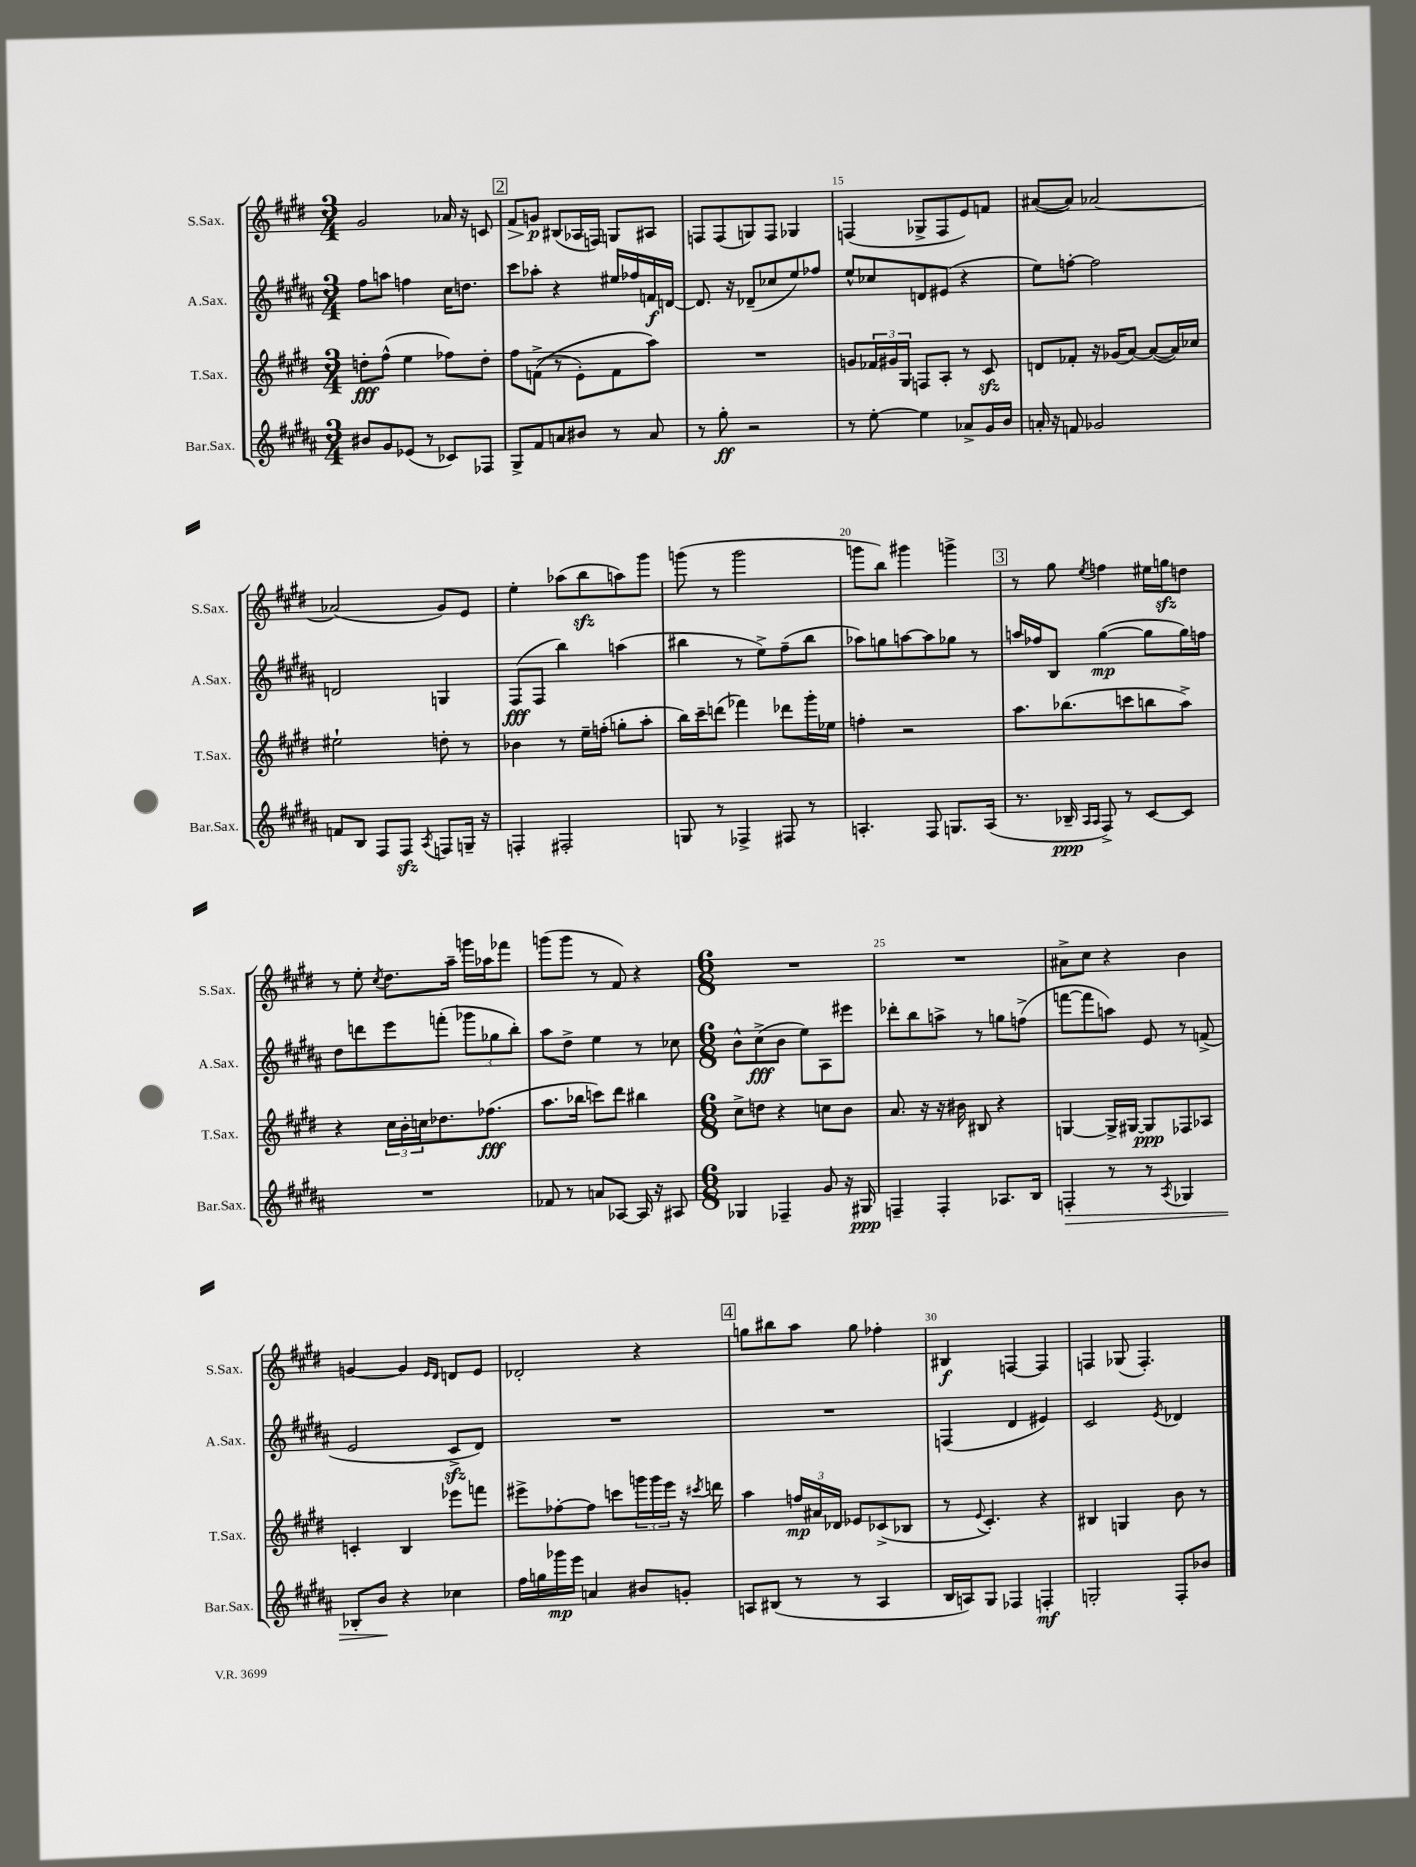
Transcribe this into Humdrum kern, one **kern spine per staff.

**kern	**kern	**kern	**kern
*staff4	*staff3	*staff2	*staff1
*clefG2	*clefG2	*clefG2	*clefG2
*k[f#c#g#d#a#]	*k[f#c#g#d#]	*k[f#c#g#d#a#]	*k[f#c#g#d#]
*M3/4	*M3/4	*M3/4	*M3/4
8b#	8dd'	8ff#	2g#
8g#	(8ff#^^	8aa	.
(8e-	4ee	4ff	.
8r	.	.	.
8c-)	8ff-)	16cc#	16a-
.	.	8.dd	16r
8F-	8dd'	.	8c
=	=	=	=
8G#^	8ff#	8ccc#	8f#
8f#	&((8f^	8aa-'	8g
8a	8r	4r	(8B#
8b#	8e')	.	16A-
.	.	.	16F)
8r	8f	16ee#	8G
.	.	16ff-	.
8a	8aa&)	16f	8A#
.	.	[16d	.
=	=	=	=
8r	2.r	8.d]	8F
8gg#'	.	.	(8F
.	.	16r	.
2r	.	(8d-~	8G)
.	.	8cc-	8F
.	.	8ee)	4G-
.	.	8ff-	.
=	=	=	=
8r	8g	8ee^^	(4F
[8ee'	24f-	8cc-	.
.	24g#	.	.
.	24G#	.	.
4ee]	8F	8d	8G-^
.	8A'	(8e#	8F
8a-^	8r	4r	8e)
16g#	8c#	.	8f
16b	.	.	.
=	=	=	=
16a'	8d	8ee)	([8a#
16r	.	.	.
8f	8f-'	[8ff'	8a#])
2g-	16r	2ff]	[2a-
.	(16g-	.	.
.	[8a)	.	.
.	(8a_	.	.
.	16a])	.	.
.	16cc-	.	.
=	=	=	=
8f	2ee#`	2d	(2a-]
8B	.	.	.
8F#	.	.	.
8F#	.	.	.
8qA#	.	.	.
8F	8dd'	4G	8g#)
16G~	8r	.	8e
16r	.	.	.
=	=	=	=
4F'	4b-	(8F#	4ee'
.	.	8F#	.
2F#'	8r	4bb)	(8aa-
.	16ee~	.	8bb
.	(16ff'	.	.
.	8gg'	(4aa	8aa)
.	8aa'	.	8ggg#
=	=	=	=
8G	16bb)	4bb#	(8ggg
.	16ccc#~	.	.
8r	(8ddd	.	8r
4F-^	4fff-)	8r	2ggg
.	.	8ee^)	.
8F#	8ddd-	(8ff#~	.
8r	16ggg#'	8bb#	.
.	16ee-	.	.
=	=	=	=
4.A'	4ff'	8aa-)	8ggg
.	.	8gg	8bb)
.	2r	[8aa	4ggg#
8F#	.	8aa]	.
8.G	.	8gg-	4ggg^
.	.	8r	.
(16A	.	.	.
=	=	=	=
8.r	8.aa	16aa	8r
.	.	16ff-	.
.	.	8B	8gg#
16B-~	(8.bb-	.	.
16qqA#	.	.	.
16qqA#	.	.	8qee
8F#^)	.	([4gg#	4ff
8r	8ccc	.	.
[8c#	8bb	8gg#]	16ee#
.	.	.	16gg
8c#]	8aa^)	16gg#)	8dd
.	.	16ff	.
=	=	=	=
2.r	4r	8dd#	8r
.	.	8ddd	8ee'
.	.	.	8qcc#
.	24cc#	8eee	8.dd#
.	24b'	.	.
.	24cc	.	.
.	8.dd-	(8fff'	.
.	.	.	16aa~
.	.	12ggg-	16ggg
.	(8.ff-	.	16aa-
.	.	12gg-	.
.	.	.	8fff-
.	.	12bb')	.
=	=	=	=
8f-	8.aa	8aa#	(8ggg
8r	.	8dd#^	8ggg
.	16bb-	.	.
8a	8ccc)	4ee	8r
[8A-	8ddd#	.	8f#)
16A-]	4bb#	8r	4r
16r	.	.	.
8A#	.	8cc-	.
=	=	=	=
*M6/8	*M6/8	*M6/8	*M6/8
4G-	8cc#^	8b^^	2.r
.	8dd	(8cc#^	.
4F-~	4r	8b	.
.	.	8ee)	.
8g#	8cc	8A#	.
16r	8b	8eee#	.
16G#	.	.	.
=	=	=	=
4F~	8.a	8ddd-'	2.r
.	.	8bb	.
.	16r	.	.
4F'	16r	8aa^	.
.	16b#	.	.
.	8B#	8r	.
8.A-	4r	8gg	.
.	.	(8ff^	.
16B	.	.	.
=	=	=	=
4F'	[4G	[8fff	8a#^
.	.	8fff]	8cc#
8r	16G^]	8aa)	4r
.	[16G#	.	.
8r	8G#]	8e	.
8qA#	.	.	.
4G-	8F-	8r	4b
.	8A-	(8f^	.
=	=	=	=
8B-'	4c'	2e	[4g
8b	.	.	.
4r	4B	.	4g]
.	.	.	16qqe
.	.	.	16qqd#
4cc-	8eee-	8c#^	8d
.	8fff	8d#)	8e
=	=	=	=
16ff#	8eee#^	2.r	2d-'
16gg	.	.	.
16ggg-	[8ff-'	.	.
16eee	.	.	.
4a	8ff-]	.	.
.	8ccc	.	.
8b#	24ggg	.	4r
.	24ggg	.	.
.	24eee#	.	.
8g'	16r	.	.
.	8qccc#	.	.
.	16ddd	.	.
=	=	=	=
8A	4aa	2.r	8gg
(8B#	.	.	8bb#
8r	24ff	.	8aa
.	24a#	.	.
.	24d-	.	.
8r	8e-	.	8gg
4A	(8c-^	.	4ff-'
.	8B-	.	.
=	=	=	=
16B	8r	(4F	4B#
16A)	.	.	.
.	8qqe	.	.
8G#	4.c#')	.	.
4F-	.	4d#	[4F
4F'	4r	4e#)	4F]
=	=	=	=
2G'	4B#	2c#	4F
.	4G	.	(8G-
.	.	.	4.F')
.	.	8qe	.
8F#'	8b	4d-	.
8b-	8r	.	.
==	==	==	==
*-	*-	*-	*-
